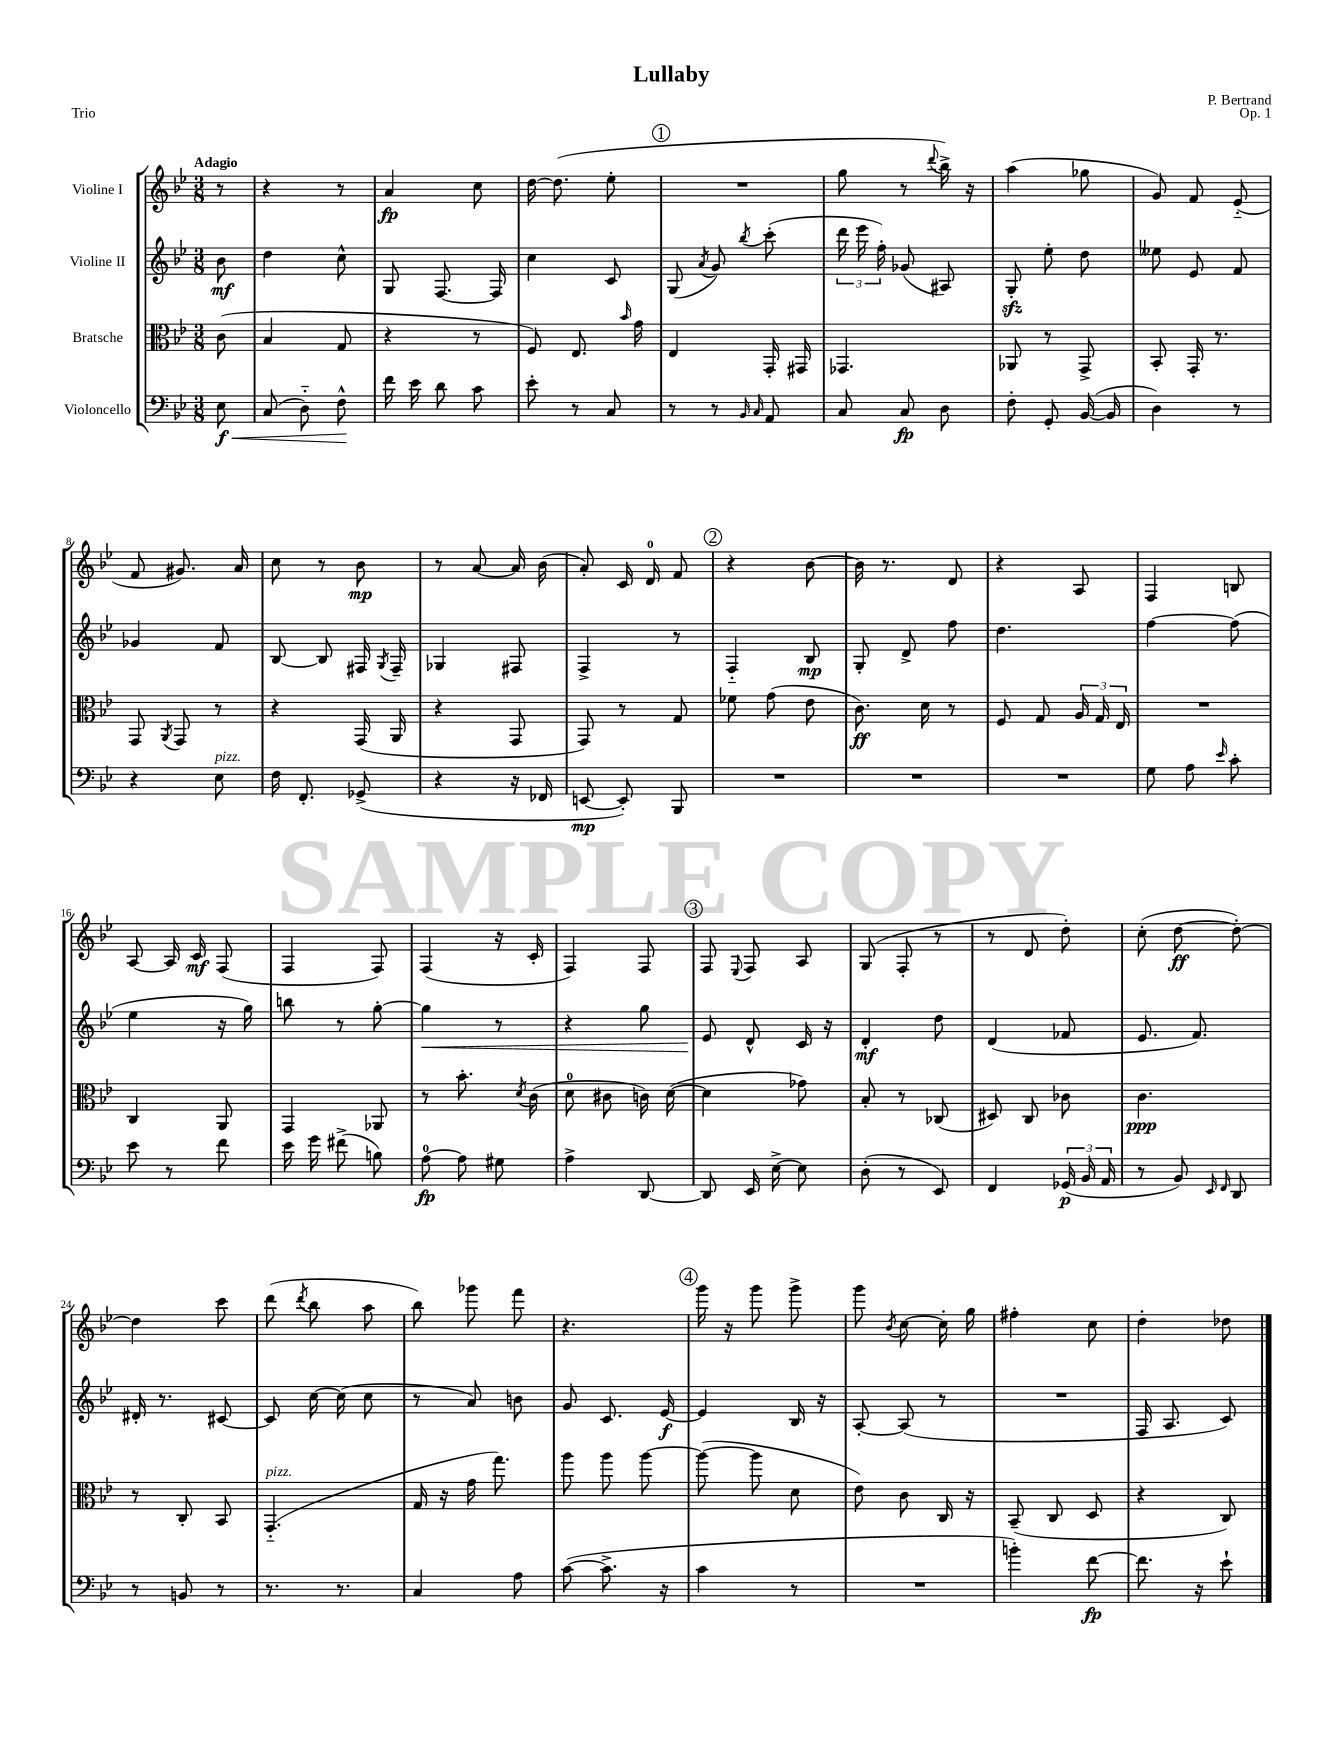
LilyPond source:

\header { title = "Lullaby" composer = "P. Bertrand" opus = "Op. 1" piece = "Trio" }
<<
\new StaffGroup <<
\new Staff = "s0" \with { instrumentName = "Violine I" } {
    \clef treble \key bes \major \numericTimeSignature \time 3/8 \partial 8 \tempo "Adagio"
    \autoBeamOff r8 |
    r4 r8 |
    a'4\fp c''8 |
    d''16~ d''8.( ees''8-. |
    \mark \markup { \circle "1" } R4. |
    g''8 r8 \appoggiatura { d'''8 } bes''16->) r16 |
    a''4( ges''8 |
    g'8) f'8 ees'8-_( |
    f'8 gis'8.) a'16 |
    c''8 r8 bes'8\mp |
    r8 a'8~ a'16 bes'16( |
    a'8-.) c'16 d'16-0 f'8 |
    \mark \markup { \circle "2" } r4 bes'8~ |
    bes'16 r8. d'8 |
    r4 a8 |
    f4 b8 |
    a8~ a16 c'16\mf f8( |
    f4 f8) |
    f4( r16 c'16-. |
    f4) f8 |
    \mark \markup { \circle "3" } f8 \appoggiatura { ees8 } f8 a8 |
    g8( f8-. r8 |
    r8 d'8 d''8-.) |
    c''8-.( d''8~\ff d''8~-.) |
    d''4 c'''8 |
    d'''8( \acciaccatura { d'''8 } bes''8 a''8 |
    bes''8) ges'''8 f'''8 |
    r4. |
    \mark \markup { \circle "4" } g'''16 r16 g'''8 g'''8-> |
    g'''8 \acciaccatura { bes'8 } c''8~ c''16-. g''16 |
    fis''4-. c''8 |
    d''4-. des''8 \bar "|." |
}
\new Staff = "s1" \with { instrumentName = "Violine II" } {
    \clef treble \key bes \major \numericTimeSignature \time 3/8 \partial 8
    \autoBeamOff bes'8\mf |
    d''4 c''8-^ |
    g8 f8.~ f16 |
    c''4 c'8 |
    \mark \markup { \circle "1" } g8( \acciaccatura { a'8 } g'8) \acciaccatura { bes''8 } c'''8-.( |
    \tuplet 3/2 { d'''16 ees'''16 f''16-.) } ges'8( ais8) |
    g8-.\sfz ees''8-. d''8 |
    eeses''8 ees'8 f'8 |
    ges'4 f'8 |
    bes8~ bes8 fis16 \acciaccatura { g8 } fis16-- |
    ges4 fis8 |
    f4-> r8 |
    \mark \markup { \circle "2" } f4-_ bes8\mp |
    g8-. d'8-> f''8 |
    d''4. |
    f''4~ f''8( |
    ees''4 r16 g''16) |
    b''8 r8 g''8~-. |
    g''4\< r8 |
    r4 g''8 |
    \mark \markup { \circle "3" } ees'8\! d'8-^ c'16 r16 |
    d'4-.\mf d''8 |
    d'4( fes'8 |
    ees'8. f'8.) |
    dis'16-. r8. cis'8~ |
    cis'8 c''16~ c''16( c''8 |
    r8 a'8) b'8 |
    g'8 c'8. ees'16~\f |
    \mark \markup { \circle "4" } ees'4 bes16 r16 |
    a8~-. a8( r8 |
    R4. |
    f16 a8. c'8) \bar "|." |
}
\new Staff = "s2" \with { instrumentName = "Bratsche" } {
    \clef alto \key bes \major \numericTimeSignature \time 3/8 \partial 8
    \autoBeamOff c'8( |
    bes4 g8 |
    r4 r8 |
    f8) ees8. \grace { bes'16 } g'16 |
    \mark \markup { \circle "1" } ees4 g,16-. gis,16 |
    ges,4. |
    aes,8 r8 g,8-> |
    bes,8-. g,16-. r8. |
    g,8 \acciaccatura { a,8 } g,8 r8 |
    r4 g,16( a,16 |
    r4 g,8 |
    g,8) r8 g8 |
    \mark \markup { \circle "2" } fes'8 g'8( ees'8 |
    c'8.\ff) d'16 r8 |
    f8 g8 \tuplet 3/2 { a16 g16 ees16 } |
    R4. |
    c4 a,8 |
    g,4 aes,8 |
    r8 bes'8.-. \acciaccatura { d'8 } c'16( |
    d'8-0 cis'8 c'16) d'16~( |
    \mark \markup { \circle "3" } d'4 ges'8) |
    bes8-. r8 ces8( |
    dis8) c8 ces'8 |
    c'4.\ppp |
    r8 c8-. bes,8 |
    g,4.-_^\markup { \italic "pizz." }( |
    g16 r16 g'16 g''8.) |
    a''8 a''8 a''8~ |
    \mark \markup { \circle "4" } a''8~( a''8 d'8 |
    ees'8) c'8 c16 r16 |
    bes,8--( c8 d8 |
    r4 c8) \bar "|." |
}
\new Staff = "s3" \with { instrumentName = "Violoncello" } {
    \clef bass \key bes \major \numericTimeSignature \time 3/8 \partial 8
    \autoBeamOff ees8\f\< |
    c8( d8-_) f8-^\! |
    f'16 ees'16 d'8 c'8 |
    ees'8-. r8 c8 |
    \mark \markup { \circle "1" } r8 r8 \grace { bes,16 c16 } a,8 |
    c8 c8\fp d8 |
    f8-. g,8-. bes,16~( bes,16 |
    d4) r8 |
    r4 ees8^\markup { \italic "pizz." } |
    f16 f,8.-. ges,8->( |
    r4 r16 fes,16 |
    e,8~\mp e,8-.) bes,,8 |
    \mark \markup { \circle "2" } R4. |
    R4. |
    R4. |
    g8 a8 \grace { ees'16 } c'8-. |
    ees'8 r8 f'8 |
    ees'16 g'16 fis'8->( b8) |
    a8-0~\fp a8 gis8 |
    a4-> d,8~ |
    \mark \markup { \circle "3" } d,8 ees,16 ees16~-> ees8 |
    d8-.( r8 ees,8) |
    f,4 \tuplet 3/2 { ges,16\p( bes,16 a,16 } |
    r8 bes,8) \grace { ees,16 f,16 } d,8 |
    r8 b,8 r8 |
    r8. r8. |
    c4 a8 |
    c'8~( c'8.-> r16 |
    \mark \markup { \circle "4" } c'4 r8 |
    R4. |
    b'4-.) f'8~\fp |
    f'8. r16 ees'8-! \bar "|." |
}
>>
>>
